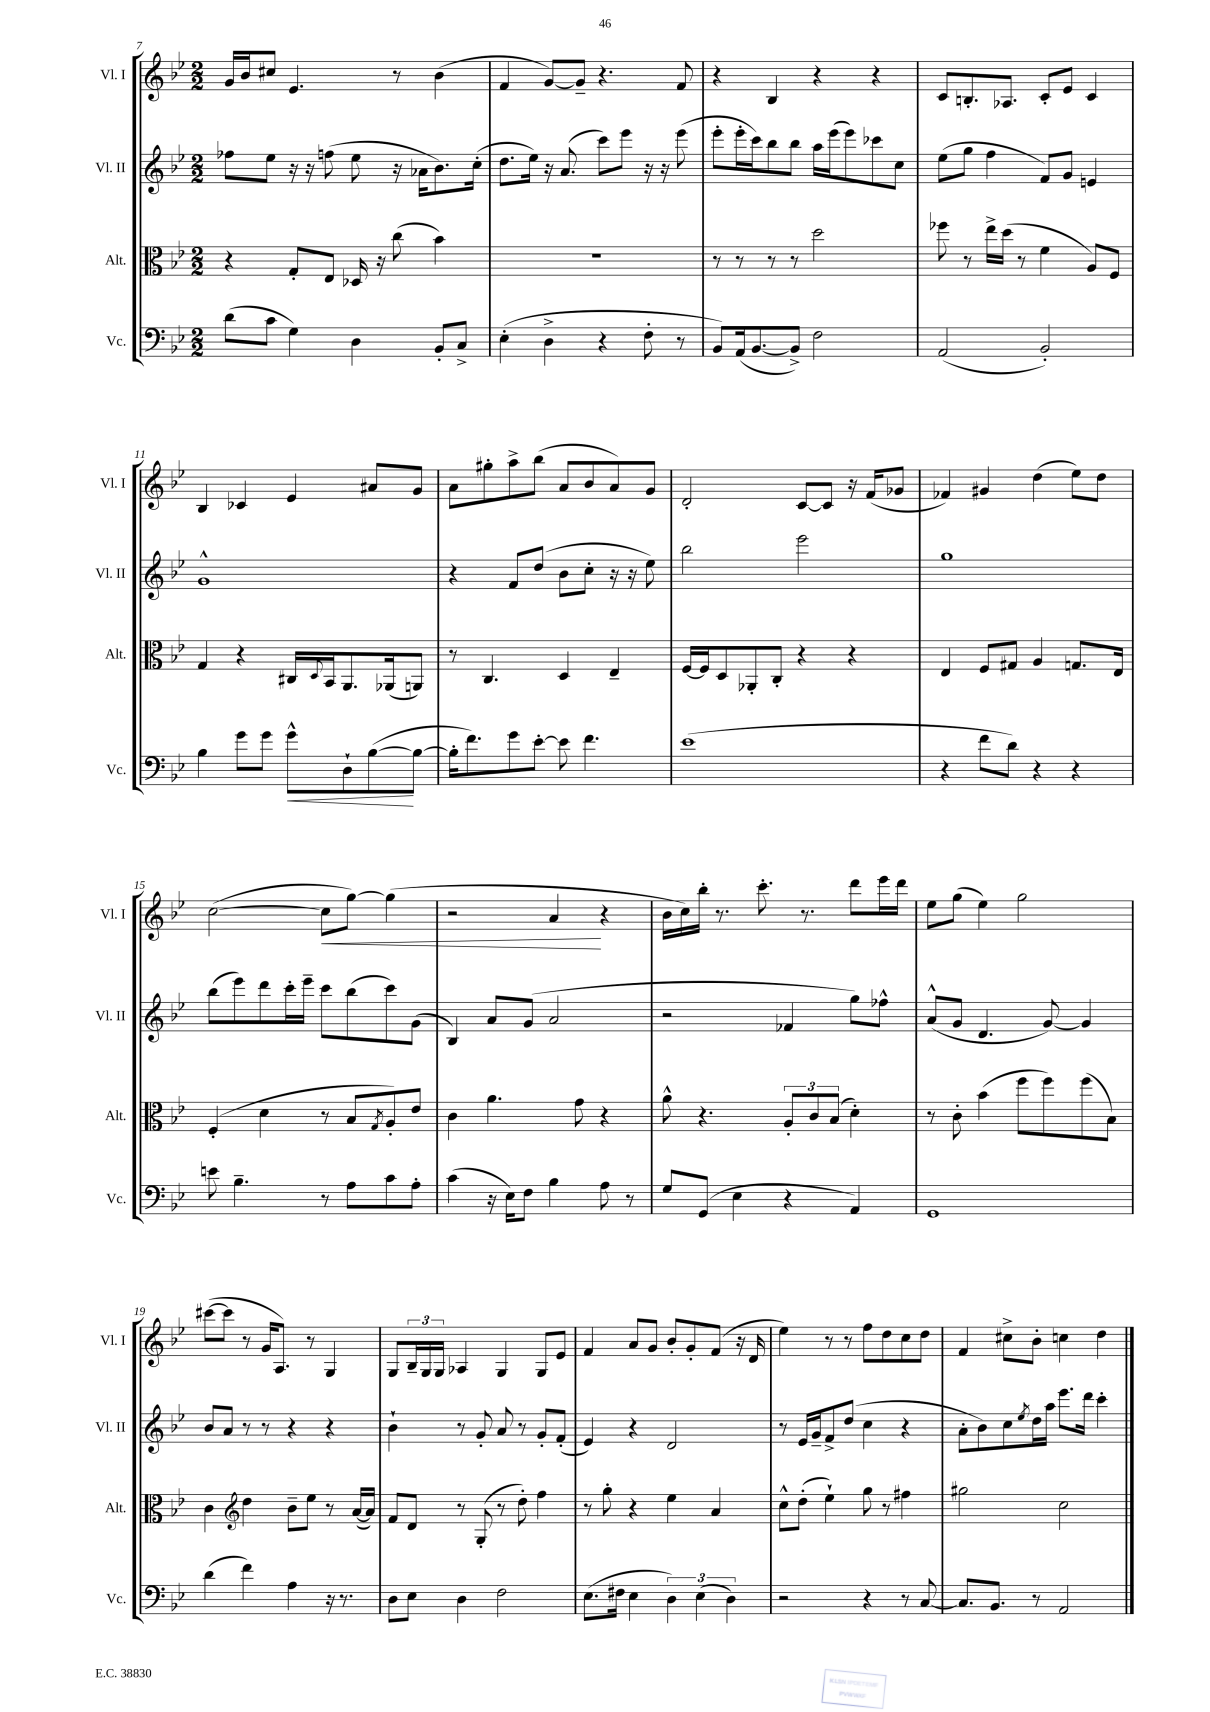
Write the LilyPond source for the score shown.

<<
\new StaffGroup <<
\new Staff = "s0" \with { instrumentName = "Vl. I" shortInstrumentName = "Vl. I" } {
    \clef treble \key bes \major \numericTimeSignature \time 2/2
    g'16 bes'16 cis''8 ees'4. r8 bes'4( |
    f'4 g'8~) g'8-- r4. f'8 |
    r4 bes4 r4 r4 |
    c'8 b8.-. aes8. c'8-. ees'8 c'4 |
    bes4 ces'4 ees'4 ais'8 g'8 |
    a'8 gis''8-. a''8-> bes''8( a'8 bes'8 a'8) g'8 |
    d'2-. c'8~ c'8 r16 f'16( ges'8 |
    fes'4) gis'4 d''4( ees''8) d''8 |
    c''2~( c''8\< g''8~) g''4( |
    r2 a'4\! r4 |
    bes'16 c''16) bes''16-. r8. c'''8.-. r8. d'''8 ees'''16 d'''16 |
    ees''8 g''8( ees''4) g''2 |
    cis'''8~( cis'''8 r8 g'16 a8.) r8 g4 |
    g8 \tuplet 3/2 { bes16-- g16 g16 } aes4 g4 g8 ees'8 |
    f'4 a'8 g'8 bes'8-. g'8-. f'8( r16 d'16 |
    ees''4) r8 r8 f''8 d''8 c''8 d''8 |
    f'4 cis''8-> bes'8-. c''4 d''4 \bar "|." |
}
\new Staff = "s1" \with { instrumentName = "Vl. II" shortInstrumentName = "Vl. II" } {
    \clef treble \key bes \major \numericTimeSignature \time 2/2
    fes''8 ees''8 r16 r16 f''8( ees''8 r16 aes'16 bes'8.) c''16-.( |
    d''8. ees''16) r16 a'8.( c'''8) ees'''8 r16 r16 ees'''8( |
    ees'''8-. ees'''16-. c'''16) bes''8 bes''8 a''16 ees'''16( ees'''8) ces'''8 c''8 |
    ees''8( g''8 f''4 f'8) g'8 e'4 |
    g'1-^ |
    r4 f'8 d''8( bes'8 c''8-. r16 r16 ees''8) |
    bes''2 ees'''2 |
    g''1 |
    bes''8( ees'''8) d'''8 c'''16-. ees'''16-- c'''8 bes''8( c'''8) g'8( |
    bes4) a'8 g'8( a'2 |
    r2 fes'4 g''8) fes''8-^ |
    a'8-^( g'8 d'4. g'8~) g'4 |
    bes'8 a'8 r8 r8 r4 r4 |
    bes'4-! r8 g'8-. a'8 r8 g'8-. f'8-.( |
    ees'4) r4 d'2 |
    r8 ees'16 g'16-- f'8-> d''8( c''4 r4 |
    a'8-. bes'8) c''8 \acciaccatura { ees''8 } d''16 a''16 ees'''8. d'''16 c'''4-. \bar "|." |
}
\new Staff = "s2" \with { instrumentName = "Alt." shortInstrumentName = "Alt." } {
    \clef alto \key bes \major \numericTimeSignature \time 2/2
    r4 g8-. ees8 des16 r16 c''8( bes'4) |
    R1 |
    r8 r8 r8 r8 d''2 |
    fes''8 r8 ees''16-> d''16( r8 f'4 a8) f8 |
    g4 r4 cis16 \appoggiatura { d8 } bes,16 a,8. aes,16( a,8) |
    r8 c4. d4 ees4-- |
    f16~ f16 d8 aes,8-. c8-. r4 r4 |
    ees4 f8 gis8 a4 g8. ees16 |
    f4-.( d'4 r8 bes8 \acciaccatura { g8 } a8-.) ees'8 |
    c'4 a'4. g'8 r4 |
    a'8-^ r4. \tuplet 3/2 { a8-. c'8 bes8( } d'4-.) |
    r8 c'8-. bes'4( f''8 f''8) f''8( bes8) |
    c'4 \clef treble d''4 bes'8-- ees''8 r8 a'16~( a'16) |
    f'8 d'8 r8 g8-.( r8 d''8-.) f''4 |
    r8 g''8-. r4 ees''4 a'4 |
    c''8-^ d''8-.( ees''4-!) g''8 r8 fis''4 |
    gis''2 c''2 \bar "|." |
}
\new Staff = "s3" \with { instrumentName = "Vc." shortInstrumentName = "Vc." } {
    \clef bass \key bes \major \numericTimeSignature \time 2/2
    d'8( c'8 g4) d4 bes,8-. c8-> |
    ees4-.( d4-> r4 f8-. r8 |
    bes,8) a,16( bes,8.~ bes,8->) f2 |
    a,2( bes,2-.) |
    bes4 g'8 g'8 g'8-^\< d8-! bes8~\!( bes8~ |
    bes16-. f'8.) g'8 ees'8~-. ees'8 f'4. |
    ees'1( |
    r4 f'8 d'8) r4 r4 |
    e'8 bes4.-- r8 a8 c'8 a8-. |
    c'4( r16 ees16) f8 bes4 a8 r8 |
    g8 g,8( ees4 r4 a,4) |
    g,1 |
    d'4( f'4) a4 r16 r8. |
    d8 ees8 d4 f2 |
    ees8.( fis16 ees4 \tuplet 3/2 { d4) ees4( d4) } |
    r2 r4 r8 c8~ |
    c8. bes,8. r8 a,2 \bar "|." |
}
>>
>>
\layout { \context { \Score currentBarNumber = #7 } }
